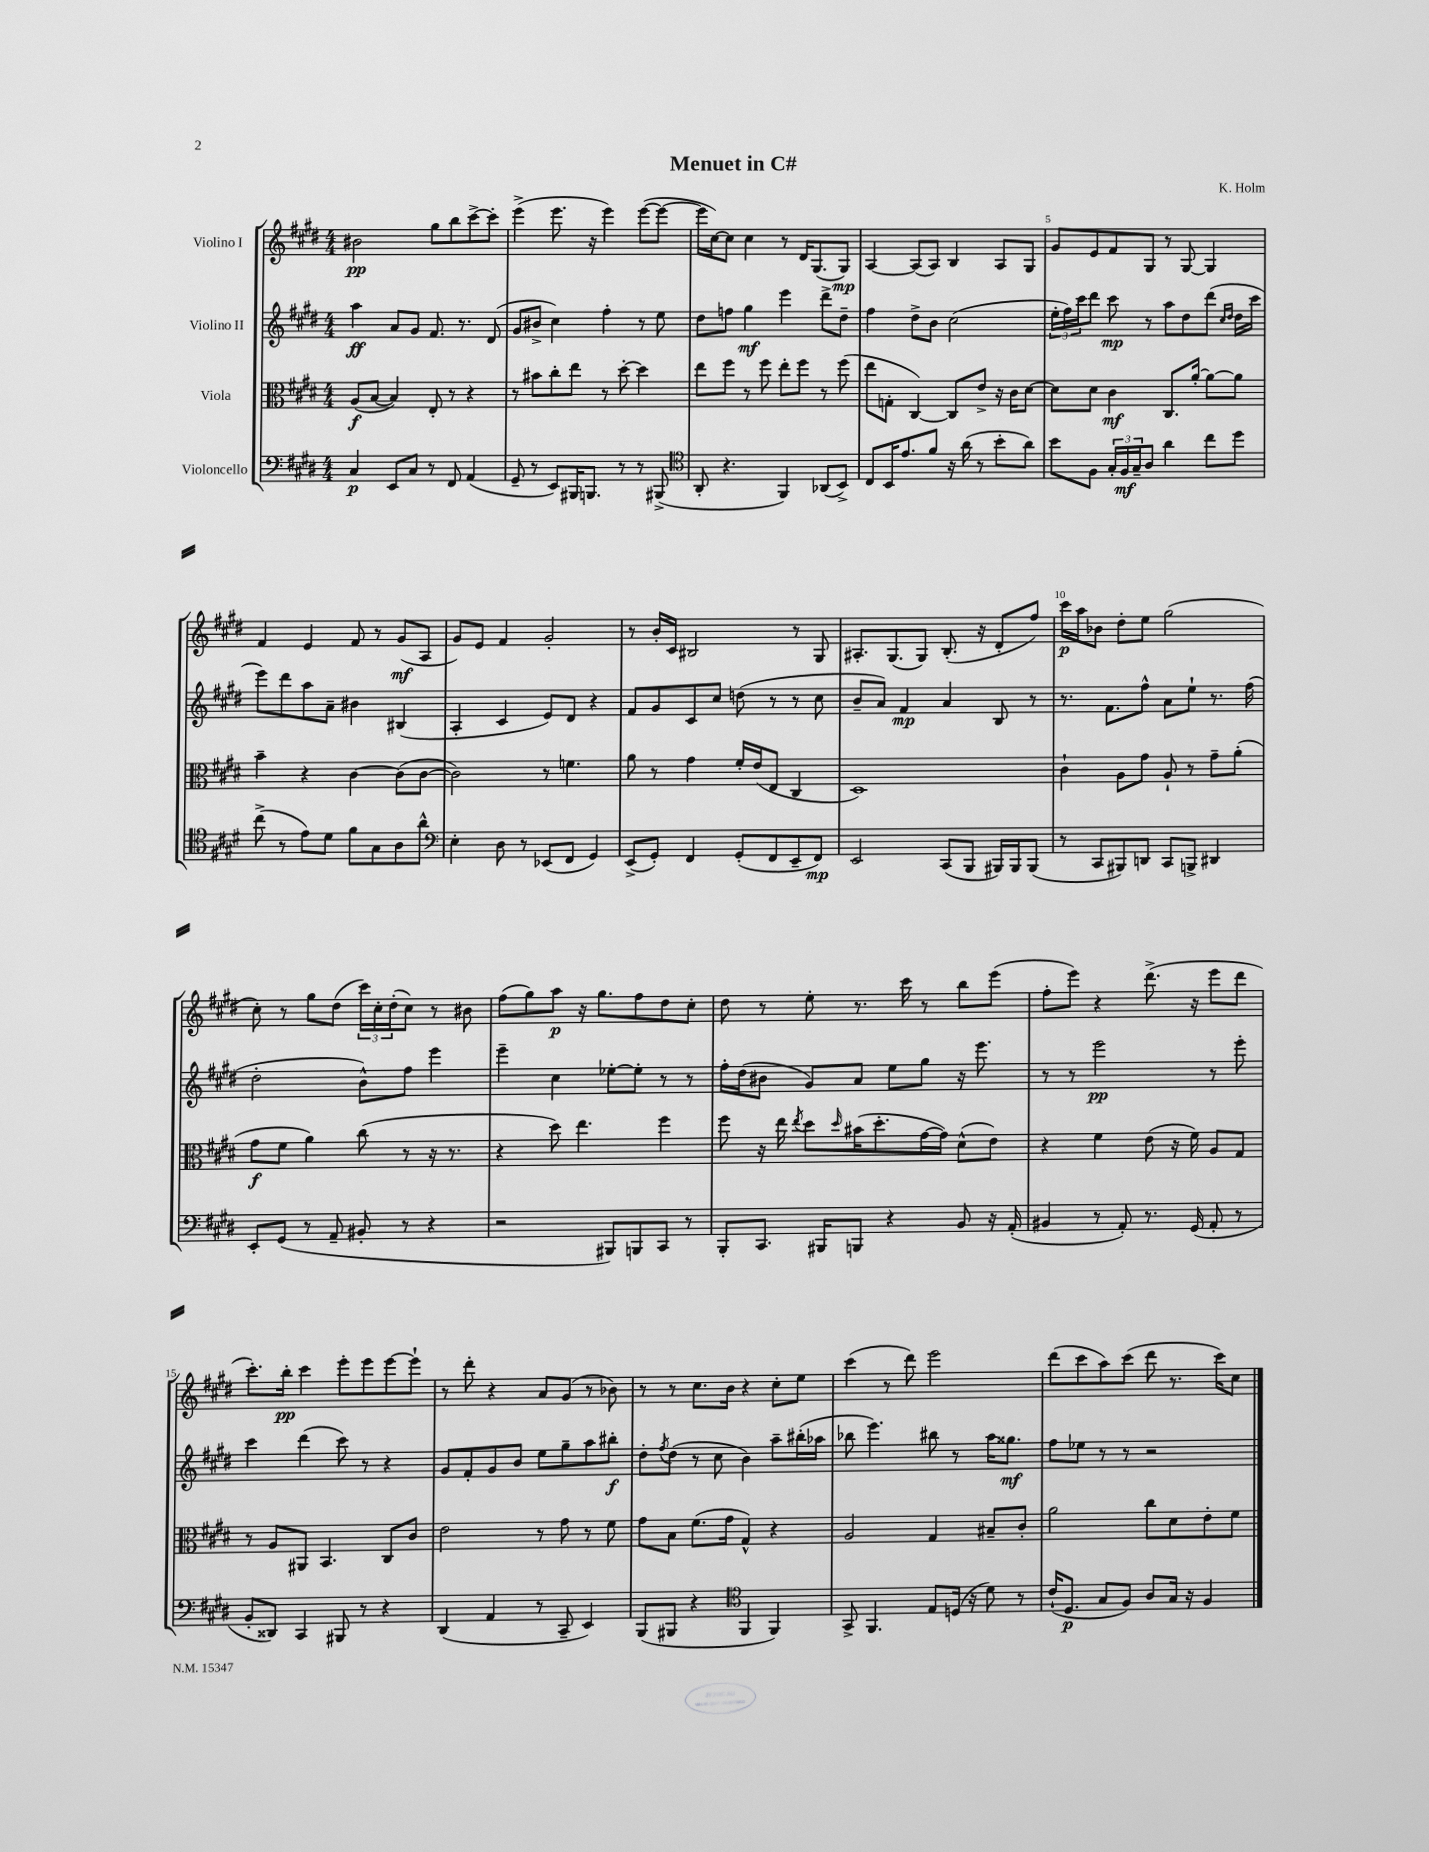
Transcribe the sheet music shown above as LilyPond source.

\header { title = "Menuet in C#" composer = "K. Holm" }
<<
\new StaffGroup <<
\new Staff = "s0" \with { instrumentName = "Violino I" } {
    \clef treble \key e \major \numericTimeSignature \time 4/4
    bis'2\pp gis''8 b''8 cis'''8~-> cis'''8-. |
    e'''4->( e'''8. r16 e'''4) e'''8~( e'''8~ |
    e'''16 cis''16~) cis''8 cis''4 r8 dis'16 gis8.( gis8\mp) |
    a4~ a8( a8) b4 a8 gis8 |
    gis'8 e'8 fis'8 gis8 r8 gis8~ gis4 |
    fis'4 e'4 fis'8 r8 gis'8\mf( a8 |
    gis'8) e'8 fis'4 gis'2-. |
    r8 b'16-. cis'16 bis2 r8 gis8 |
    ais8.-. gis8.( gis8) b8.-.( r16 dis'8-. fis''8) |
    cis'''16\p a''16 bes'8 dis''8-. e''8 gis''2( |
    cis''8-.) r8 gis''8 dis''8( \tuplet 3/2 { cis'''16) cis''16-. dis''16-.( } cis''8) r8 bis'8 |
    fis''8( gis''8) a''8\p r16 gis''8. fis''8 dis''8 cis''8-. |
    dis''8 r8 e''8-. r8. cis'''16 r8 b''8 e'''8( |
    fis''8-. e'''8) r4 dis'''8.->( r16 e'''8 dis'''8 |
    cis'''8.-.) b''16-.\pp cis'''4 e'''8-. e'''8 e'''8~ e'''8-! |
    r8 dis'''8-. r4 a'8 gis'8( r8 bes'8) |
    r8 r8 cis''8. b'16 r4 cis''8-. e''8 |
    cis'''4( r8 dis'''8) e'''2 |
    dis'''8( cis'''8 a''8) cis'''8( dis'''8 r8. cis'''16) cis''8 \bar "|." |
}
\new Staff = "s1" \with { instrumentName = "Violino II" } {
    \clef treble \key e \major \numericTimeSignature \time 4/4
    a''4\ff a'8 gis'8 fis'8. r8. dis'8( |
    gis'8 bis'8-> cis''4) fis''4-. r8 e''8 |
    dis''8 f''8 gis''4\mf e'''4 dis'''8-> dis''8-- |
    fis''4 dis''8-> b'8 cis''2( |
    \tuplet 3/2 { e''16-. fis''16) cis'''16 } dis'''8 cis'''8\mp r8 a''8 dis''8 dis'''8( \grace { cis''16 dis''16 } dis''16 cis'''16 |
    e'''8) dis'''8 a''8 a'8-- bis'4 bis4( |
    a4-. cis'4 e'8) dis'8 r4 |
    fis'8 gis'8 cis'8 cis''8 d''8( r8 r8 cis''8 |
    b'8-- a'8) fis'4\mp a'4 b8 r8 |
    r8. fis'8. fis''8-^ a'8 e''8-! r8. fis''16( |
    dis''2-. b'8-^) fis''8 e'''4 |
    e'''4-- cis''4 ees''8~-. ees''8-. r8 r8 |
    fis''16-. dis''16( bis'8 gis'8) a'8 e''8 gis''8 r16 e'''8. |
    r8 r8 e'''2\pp r8 e'''8-. |
    cis'''4 dis'''4( cis'''8) r8 r4 |
    gis'8 fis'8-. gis'8 b'8 e''8 gis''8-- a''8 bis''8-.\f |
    dis''8-. \acciaccatura { fis''8 } dis''8( r8 cis''8 b'4) a''8-- bis''16-.( aes''16 |
    bes''8 e'''4.) bis''8 r8 a''16 gisis''8.\mf |
    fis''8 ees''8 r8 r8 r2 \bar "|." |
}
\new Staff = "s2" \with { instrumentName = "Viola" } {
    \clef alto \key e \major \numericTimeSignature \time 4/4
    a8\f( b8~ b4) e8-. r8 r4 |
    r8 bis'8 cis''8-. e''8 r8 dis''8~-. dis''4 |
    e''8 fis''8 r8 fis''8 e''8-. fis''8 r8 fis''8( |
    e''8 g8-. cis4~) cis8 e'8-> r16 cis'16 dis'8~ |
    dis'8 dis'8 cis'4\mf cis8. a'16~-. a'8~ a'8 |
    b'4-- r4 cis'4~ cis'8( cis'8~ |
    cis'2) r8 f'4. |
    a'8 r8 gis'4 fis'16-. e'16( e8 cis4 |
    dis1) |
    cis'4-! a8 gis'8 a8-! r8 gis'8-- a'8-.( |
    gis'8\f fis'8 a'4) cis''8( r8 r16 r8. |
    r4 dis''8) e''4. fis''4 |
    fis''8 r16 e''16 \acciaccatura { e''8 } dis''8 \grace { dis''16 } bis'16( dis''8.-. gis'16~ gis'16) dis'8-^( e'8) |
    r4 fis'4 e'8( r16 fis'16) a8 gis8 |
    r8 a8 ais,8 b,4. cis8 cis'8 |
    e'2 r8 gis'8 r8 fis'8 |
    gis'8 b8 fis'8.( gis'16 gis4-^) r4 |
    a2 gis4 bis8-- cis'8-. |
    a'2 cis''8 dis'8 e'8-. fis'8 \bar "|." |
}
\new Staff = "s3" \with { instrumentName = "Violoncello" } {
    \clef bass \key e \major \numericTimeSignature \time 4/4
    cis4\p e,8 cis8 r8 fis,8 a,4( |
    gis,8-- r8 e,8) bis,,16 b,,8. r8 r8 bis,,8->( |
    \clef tenor a,8-. r4. fis,4) aes,8( b,8->) |
    cis8 b,16 e'8. fis'8 r16 a'16( r8 b'8-. a'8) |
    b'8 fis8 \tuplet 3/2 { gis16-. fis16\mf gis16-- } a8 a'4 cis''8 dis''8 |
    cis''8->( r8 e'8) dis'8 fis'8 gis8 a8 a'8-^ |
    \clef bass e4-. dis8 r8 ees,8( fis,8 gis,4) |
    e,8->( gis,8-.) fis,4 gis,8-.( fis,8 e,8-- fis,8\mp) |
    e,2 cis,8( b,,8 bis,,16) bis,,16 bis,,8( |
    r8 cis,8 bis,,8) d,8 cis,8 b,,8-> dis,4 |
    e,8-. gis,8( r8 a,8-- bis,8-. r8 r4 |
    r2 bis,,8) b,,8 cis,8 r8 |
    b,,8-. cis,8. bis,,16 b,,8 r4 b,8 r16 a,16-.( |
    bis,4 r8 a,8-.) r8. gis,16( a,8-. r8 |
    b,8-. disis,8) cis,4 bis,,8 r8 r4 |
    dis,4( a,4 r8 cis,8-- e,4) |
    b,,8( bis,,8 r4 \clef tenor fis,4 fis,4) |
    gis,8-> fis,4. e8 d16( r16 dis'8) r8 |
    cis'16-!( dis8.\p gis8 fis8) a8 gis16 r16 fis4 \bar "|." |
}
>>
>>
\layout { \context { \Score \override BarNumber.break-visibility = ##(#f #t #t) barNumberVisibility = #(every-nth-bar-number-visible 5) } }
